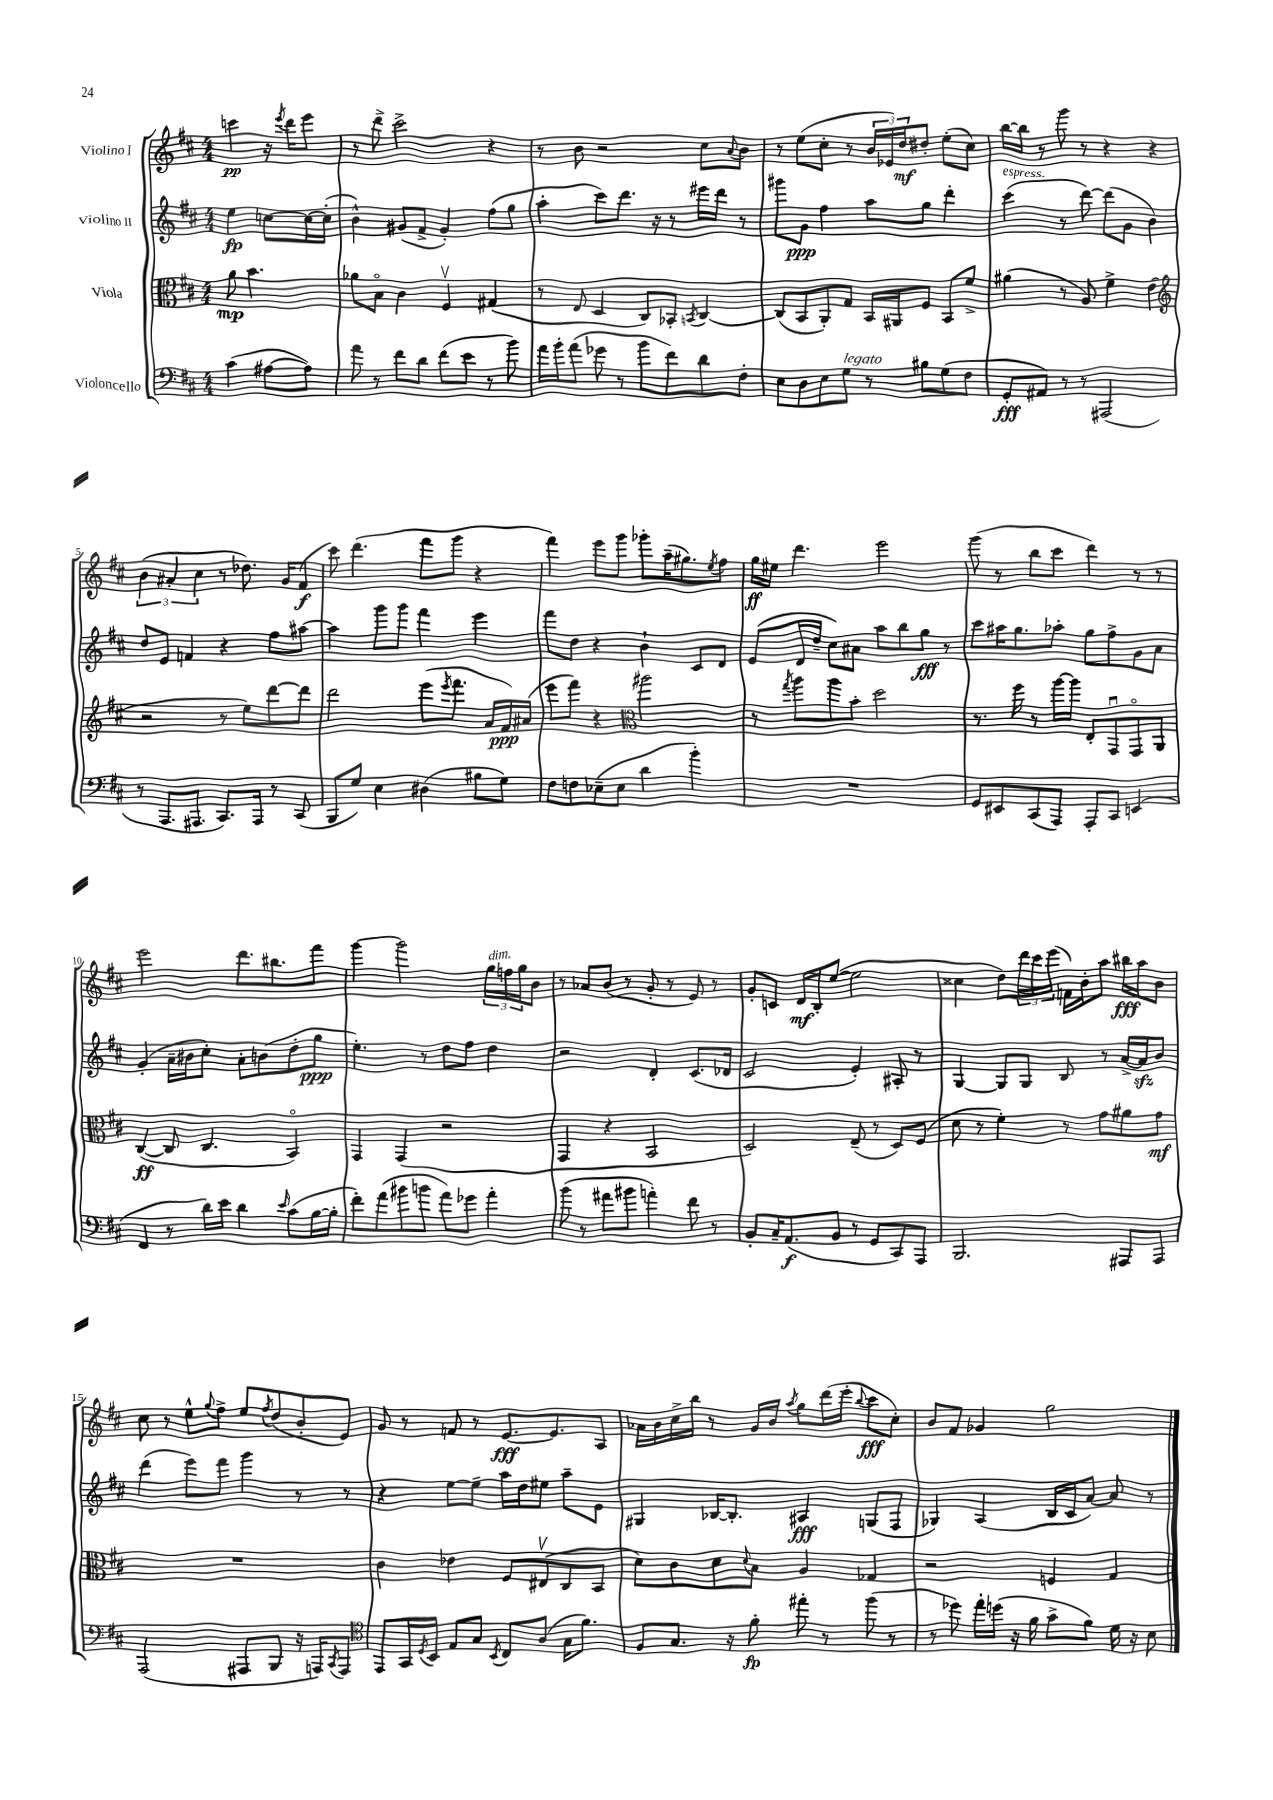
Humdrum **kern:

**kern	**kern	**kern	**kern
*staff4	*staff3	*staff2	*staff1
*clefF4	*clefC3	*clefG2	*clefG2
*k[f#c#]	*k[f#c#]	*k[f#c#]	*k[f#c#]
*M4/4	*M4/4	*M4/4	*M4/4
(4c#	8a	4ee	4ccc
.	4.b	.	.
[8A#	.	[8cc	16r
.	.	.	8qeee
.	.	.	16ddd
8A#])	.	16cc_	8eee
.	.	(16cc']	.
=	=	=	=
8a	8a-	4b^^)	8r
8r	8Bo	.	8ddd^
8f#	4c#	(8g#	2ccc#^
8d	.	8f#^	.
(8f#	4F#v	4g#')	.
8e	.	.	.
8r	(4G#	(8ff#	4r
8b)	.	8gg	.
=	=	=	=
16a	8r	4aa'	8r
16b'	.	.	.
(8a	8E	.	8b
8g-	4D	8ccc#)	2r
8r	.	8.ddd	.
8b	8C#)	.	.
.	.	16r	.
8f#)	8BB-'	8r	.
.	8qBB	.	.
8d	[4C#	16eee#	8cc#
.	.	16ddd	.
.	.	.	8qqa
8F#'	.	8r	8b
=	=	=	=
8E	(8C#]	8ggg#	8r
8D	8BB	8g	(8ee
8E	8AA')	4ff#	8cc#'
8G	8G	.	8r
8r	16BB	8aa	24b
.	.	.	24e-)
.	16AA#	.	.
.	.	.	24dd
8B#	8F#	8gg	8dd#'
(8G	8BB	4ddd'	(8ee'
8F#	8f#^	.	8cc#)
=	=	=	=
8GG'	(4a#	(4ccc#	[16bb
.	.	.	16bb]
8AA#)	.	.	8r
8r	8r	8r	8ggg
8r	8A)	[8ddd)	8r
(2AAA#	4f#^	(8ddd]	4r
.	.	8g	.
.	(4e	4b)	4r
=	=	=	=
*	*clefG2	*	*
8r	2r	8dd	(6b
8.AAA	.	8e	.
.	.	.	6a#'
.	.	4f	.
8.AAA#	.	.	.
.	.	.	6cc#
8.CC#)	8r	4r	8r
.	8ee)	.	8.dd-)
16AAA#	.	.	.
8r	[8ddd	8ff#	.
.	.	.	16g
(8CC#	8ddd]	[8aa#	(8f#
=	=	=	=
8BBB	2ddd	4aa#]	8ccc#)
8G)	.	.	(4.ddd
4E	.	8ggg	.
.	.	8ggg	.
(4D#	(8eee	4fff#	8fff#
.	8qeee	.	.
.	8.fff#	.	8ggg
8B#	.	4eee	4r
.	16a	.	.
8G)	16f#)	.	.
.	(16a#	.	.
=	=	=	=
8F#	8eee	8fff#	4fff#)
8F	8fff#)	8dd	.
(8E-~	4r	4r	8eee
8E-	.	.	8ggg
*	*clefC3	*	*
4d	2aa#	4b`	8ggg-'
.	.	.	(16aa~
.	.	.	8.gg#)
4b')	.	8c#	.
.	.	.	8qee
.	.	8d	8ff#
=	=	=	=
1r	8r	(8e	16gg
.	.	.	16ee#
.	8qgg	.	.
.	8aa	16d	4.ddd
.	.	16dd~	.
.	8aa	8cc#)	.
.	8b'	8a#	.
.	2dd	8aa	2eee
.	.	8bb	.
.	.	8gg	.
.	.	8r	.
=	=	=	=
8GG	8.r	8ccc#	(8ggg
8EE#	.	16aa#	8r
.	16ff#	8.gg	.
(8CC#	8r	.	8bb
8AAA)	[16aa	8aa-'	8ccc#
.	16aa]	.	.
8AAA'	8E'	8gg	4ddd)
8CC#	8GGu	8ff#^	.
(4EE	8GGo	8g	8r
.	8AA	8a	8r
=	=	=	=
4FF#	([4C#	(4g'	2eee
8r	8C#]	16a~	.
.	.	16b#	.
16d)	4.C#	8cc#')	.
16e	.	.	.
4d	.	8a'	8.ddd
.	.	(8b	.
.	.	.	8.bb#
16qqe	.	.	.
(8c#	4BBo)	8dd'	.
[16B	.	8gg	8fff#
16B']	.	.	.
=	=	=	=
8f#')	4GG	4.ee')	[4ggg
(8a	.	.	.
8b#	(4GG	.	2ggg]
8b	.	8r	.
8a)	2r	8dd	.
8g-	.	8ff#	.
4a'	.	4dd	24gg
.	.	.	24ff
.	.	.	24gg
.	.	.	8b
=	=	=	=
(8b	4GG	2r	8r
8r	.	.	8a-
8a#	4r	.	(8b
8b#	.	.	8r
4a')	2BB	4d'	8g'
.	.	.	8r
8f#	.	(8.c#	8e)
8r	.	.	8r
.	.	16d-	.
=	=	=	=
8BB'	2D)	2c#	8g'
16C#~	.	.	8c
(8.AA	.	.	.
.	.	.	16d
.	.	.	16B'
8BB	.	.	([8ee
8r	(8E~	4e')	2ee]
8GG	8r	.	.
8CC#)	8D)	8A#'	.
8AAA	(8F#	8r	.
=	=	=	=
2.BBB	8d	[4G	4cc##
.	8r	.	.
.	4f#')	8G]	8dd)
.	.	8G	24ddd
.	.	.	24ccc#
.	.	.	(24eee
.	8r	8B	16f)
.	.	.	16b'
.	8g	8r	8aa
8AAA#	8a#	[16a^	16bb#
.	.	16a]	16aa
8AAA#	8g	8b	8b
=	=	=	=
(2AAA	1r	(4ddd	8cc#
.	.	.	8r
.	.	8eee)	8ee^^
.	.	.	8qqgg
.	.	8fff#	8ff#^
8AAA#	.	4ggg	8ee
.	.	.	8qff#
8BBB	.	.	(8dd
16r	.	8r	8b'
16AAA)	.	.	.
8qCC#	.	.	.
8AAA	.	8r	8e)
=	=	=	=
*clefC4	*	*	*
8EE	4c#	4r	8g
16GG	.	.	8r
8qD	.	.	.
16BB	.	.	.
8E	4e-	[8ee	8f
8G	.	8ee~]	8r
8qBB	.	.	.
8C#	8F#	16aa	[8.e
.	.	16dd	.
(8A	(8E#v	8ee#	.
.	.	.	8.e]
16G	8C#	8aa~	.
8.f#)	.	.	.
.	8BB	8e	8A
=	=	=	=
8F#	8d)	4G#	16a-
.	.	.	16b
8.G	8c#	.	16cc#^
.	.	.	16bb
.	8d	[16B-	8r
16r	.	8.B-']	.
.	8qqd	.	.
8f#'	8B	.	16g
.	.	.	16b
.	.	.	8qaa
8ee#'	4A	4A#	8gg
8r	.	.	(16ddd
.	.	.	16eee'
.	.	.	8qqbb
(8ff#	4G-	(8G	8ccc#
8r	.	8F#	8cc#')
=	=	=	=
8r	2r	4G-)	8b
8dd-)	.	.	8f#
16ee'	.	(4A	4g-
(16dd	.	.	.
16r	.	.	.
16f#	.	.	.
8g^	4F	16B	2gg
.	.	16c#	.
8f#)	.	[8a)	.
16d	4G	8a]	.
16r	.	.	.
8B	.	8r	.
==	==	==	==
*-	*-	*-	*-
